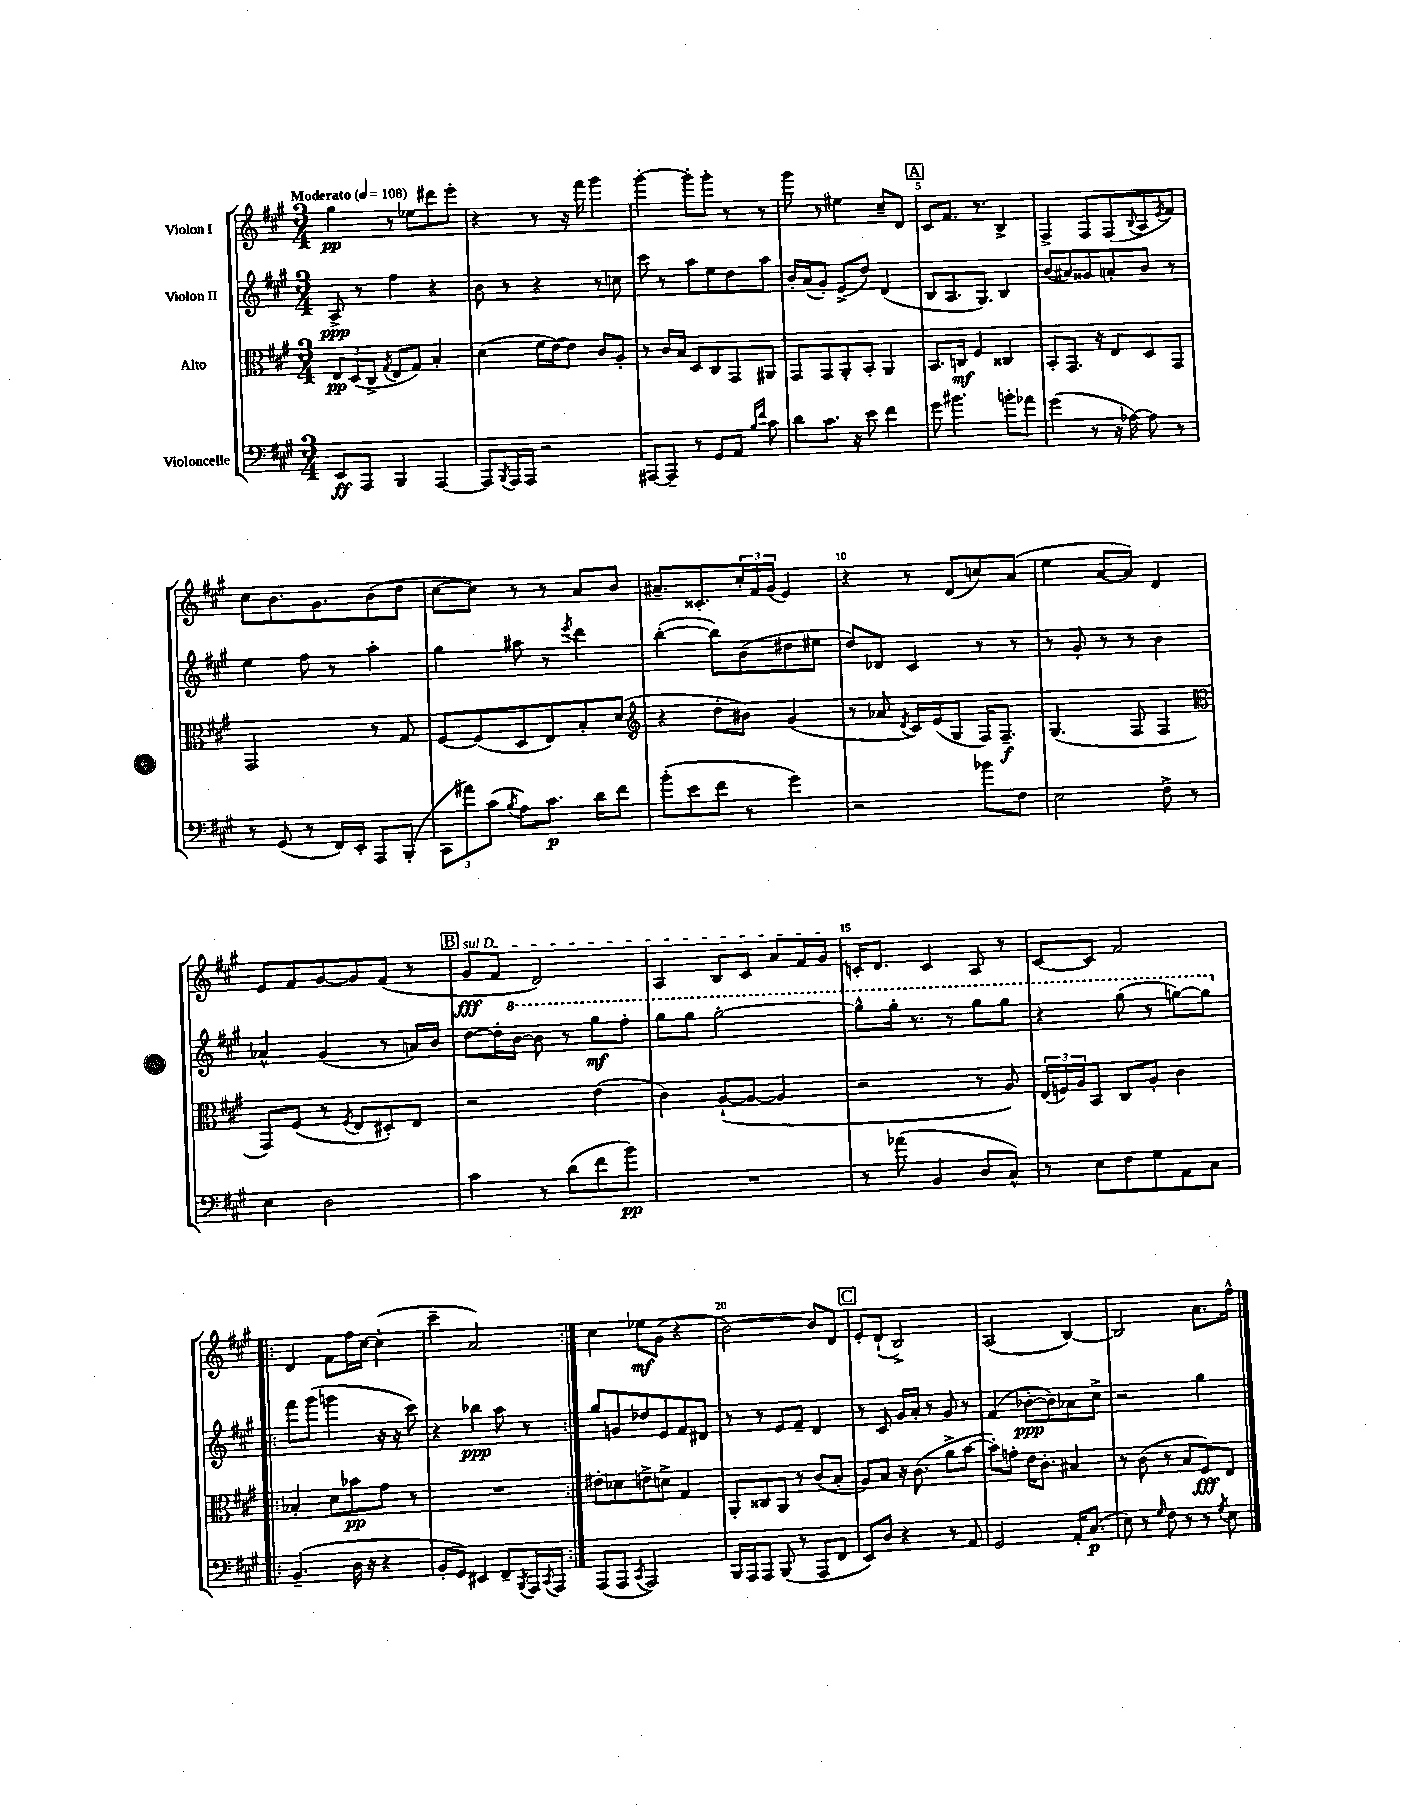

**kern	**dynam	**kern	**dynam	**kern	**dynam	**kern	**dynam
*part4	*part4	*part3	*part3	*part2	*part2	*part1	*part1
*staff4	*staff4	*staff3	*staff3	*staff2	*staff2	*staff1	*staff1
*I"Violoncelle	*	*I"Alto	*	*I"Violon II	*	*I"Violon I	*
*clefF4	*	*clefC3	*	*clefG2	*	*clefG2	*
*k[f#c#g#]	*	*k[f#c#g#]	*	*k[f#c#g#]	*	*k[f#c#g#]	*
*M3/4	*	*M3/4	*	*M3/4	*	*M3/4	*
*MM108	*	*MM108	*	*MM108	*	*MM108	*
=1	=1	=1	=1	=1	=1	=1	=1
!	!	!	!	!	!	!LO:TX:a:B:t=Moderato	!
8EE/L	ff	12E/L	pp	8A^/	ppp	4gg#\	pp
.	.	(12D/	.	.	.	.	.
8AAA/J	.	.	.	8r	.	.	.
.	.	12C#^/J	.	.	.	.	.
.	.	8qG#/	.	.	.	.	.
4BBB/	.	8E/L	.	4ff#\	.	8r	.
.	.	8G#/J)	.	.	.	8ee-X\L	.
[4AAA/	.	4B'/	.	4r	.	8ddd#X\	.
.	.	.	.	.	.	8eee'\J	.
=2	=2	=2	=2	=2	=2	=2	=2
8AAA/L]	.	(4d\	.	8b\	.	4r	.
8qBBB/	.	.	.	.	.	.	.
16AAA/L	.	.	.	8r	.	.	.
16AAA/JJ	.	.	.	.	.	.	.
2r	.	16f#\LL	.	4r	.	8r	.
.	.	[16e\J)	.	.	.	.	.
.	.	8e\J]	.	.	.	16r	.
.	.	.	.	.	.	16fff#\	.
.	.	8c#/L	.	8r	.	4ggg#\	.
.	.	8A'/J	.	8ccn\	.	.	.
=3	=3	=3	=3	=3	=3	=3	=3
[8AAA#X/L	.	8r	.	8ccc#\	.	[4ggg#'\	.
8AAA#~/J]	.	16c#/LL	.	8r	.	.	.
.	.	16B/JJ	.	.	.	.	.
8r	.	8D/L	.	8aa\L	.	8ggg#'\L]	.
8GG#/L	.	8C#/	.	8ee\	.	8ggg#'\J	.
8AA/J	.	8GG#/	.	8dd\	.	8r	.
16qqB/LL	.	.	.	.	.	.	.
16qqf#/JJ	.	.	.	.	.	.	.
8c#\	.	8AA#X/J	.	8aa\J	.	8r	.
=4	=4	=4	=4	=4	=4	=4	=4
8d\L	.	8GG#/L	.	16b'/LL	.	8ggg#\	.
.	.	.	.	(16a/J	.	.	.
8.c#\J	.	8GG#/	.	8g#'/J)	.	8r	.
.	.	8AA'/	.	(8e^/L	.	4ee#X\	.
16r	.	.	.	.	.	.	.
8e\	.	8BB'/J	.	8dd/J)	.	.	.
4f#\	.	4AA/	.	(4d/	.	8cc#~/L	.
.	.	.	.	.	.	8d/J	.
!!LO:REH:place=s1:t=A
=5	=5	=5	=5	=5	=5	=5	=5
8g#\	.	8.BB/L	.	8B/L	.	8c#/L	.
4.b#X\	.	.	.	8.A/	.	8.f#/J	.
.	.	16Cn/Jk	mf	.	.	.	.
.	.	4F#/	.	.	.	.	.
.	.	.	.	8.G#/J)	.	8.r	.
8bn'\L	.	4C##X/	.	4B/	.	4B^/	.
8a-X\J	.	.	.	.	.	.	.
=6	=6	=6	=6	=6	=6	=6	=6
(4g#\	.	8BB'/L	.	(8b/L	.	4F#^/	.
.	.	8.GG#/J	.	8a#X/)	.	.	.
8r	.	.	.	8g##X/	.	8F#/L	.
.	.	16r	.	.	.	.	.
16r	.	8E/L	.	8an'/	.	(8F#/	.
[16A-X\)	.	.	.	.	.	.	.
.	.	.	.	.	.	8qqB/	.
8A-\]	.	8D/	.	8b/J	.	8A/	.
.	.	.	.	.	.	8qe/	.
8r	.	8GG#/J	.	8r	.	8f#/J)	.
!!LO:LB:g=z
=7	=7	=7	=7	=7	=7	=7	=7
8r	.	2GG#/	.	4ee\	.	8cc#\L	.
(8GG#/	.	.	.	.	.	8.b\	.
8r	.	.	.	8ff#\	.	.	.
.	.	.	.	.	.	8.g#\	.
16FF#/LL)	.	.	.	8r	.	.	.
16EE'/JJ	.	.	.	.	.	.	.
8AAA/L	.	8r	.	4aa'\	.	(8b\	.
(8BBB'/J	.	8G#/	.	.	.	8dd\J	.
=8	=8	=8	=8	=8	=8	=8	=8
12CC#\L	.	[8F#/L	.	4gg#\	.	[8cc#\L	.
12a#X\)	.	.	.	.	.	.	.
.	.	(8F#/]	.	.	.	8cc#\J])	.
(12c#\J	.	.	.	.	.	.	.
8qB/	.	.	.	.	.	.	.
8A\L)	.	8D/	.	8aa#X\	.	8r	.
8.c#\J	p	8E/)	.	8r	.	8r	.
.	.	.	.	8qeee/	.	.	.
.	.	8B'/	.	4ddd\	.	8a/L	.
16d\KL	.	.	.	.	.	.	.
8f#\J	.	(8d/J	.	.	.	8b/J	.
=9	=9	=9	=9	=9	=9	=9	=9
*	*	*clefG2	*	*	*	*	*
(8b'\L	.	4r	.	([4bb'\	.	8.a#X~/L	.
8e\	.	.	.	.	.	.	.
.	.	.	.	.	.	8.c##X'/	.
8f#\J	.	8dd'\L	.	8bb\L])	.	.	.
8r	.	8b#X\J)	.	(8b\	.	24cc#'/L	.
.	.	.	.	.	.	24f#/	.
.	.	.	.	.	.	(24g#/JJ	.
4g#\)	.	(4g#/	.	8dd#X\	.	4e/)	.
.	.	.	.	8ee#X\J	.	.	.
=10	=10	=10	=10	=10	=10	=10	=10
2r	.	8r	.	8dd/L)	.	4r	.
.	.	8a-X/	.	8d-X/J	.	.	.
.	.	8qd/	.	.	.	.	.
.	.	16c#/LL)	.	4c#/	.	8r	.
.	.	(16e/J	.	.	.	.	.
.	.	8G#/J	.	.	.	(8d/L	.
8b-X\L	.	16F#/KL)	.	8r	.	8ccn/)	.
.	.	8.F#~/J	f	.	.	.	.
8F#\J	.	.	.	8r	.	(8a/J	.
=11	=11	=11	=11	=11	=11	=11	=11
2E\	.	(4.G#/	.	8r	.	4ee\	.
.	.	.	.	8g#'/	.	.	.
.	.	.	.	8r	.	[8a/L	.
.	.	8F#/	.	8r	.	8a/J])	.
8F#^\	.	4F#/	.	4b\	.	4d/	.
8r	.	.	.	.	.	.	.
!!LO:LB:g=z
=12	=12	=12	=12	=12	=12	=12	=12
*	*	*clefC3	*	*	*	*	*
4E\	.	8GG#/L)	.	4a-X^^/	.	8e/L	.
.	.	(8F#/J	.	.	.	8f#/	.
2D\	.	8r	.	(4g#/	.	[8g#/	.
.	.	8qF#/	.	.	.	.	.
.	.	8E/L	.	.	.	8g#/]	.
.	.	8D#X'/)	.	8r	.	(8f#/J	.
.	.	8E/J	.	16an/LL)	.	8r	.
.	.	.	.	16b/JJ	.	.	.
!!LO:REH:place=s1:t=B
=13	=13	=13	=13	=13	=13	=13	=13
!	!	!	!	!	!	!LO:TX:a:i:t=sul D	!
4c#\	.	2r	.	[8dd\L	.	8g#/L	fff
.	.	.	.	16dd'\L]	.	8f#/J	.
*	*	*	*	*8va	*	*	*
.	.	.	.	[16bb\JJ	.	.	.
8r	.	.	.	8bb\]	.	2d/)	.
(8d\L	.	.	.	8r	.	.	.
8f#\	.	(4e\	.	8ggg#\L	mf	.	.
8b\J)	pp	.	.	8fff#'\J	.	.	.
=14	=14	=14	=14	=14	=14	=14	=14
2.r	.	4c#\)	.	8ggg#\L	.	4A/	.
.	.	.	.	8ggg#\J	.	.	.
.	.	([8A`/L	.	[2ggg#'\	.	8B/L	.
.	.	8A/J_	.	.	.	8c#/J	.
.	.	4A/]	.	.	.	8a/L	.
.	.	.	.	.	.	16f#/L	.
.	.	.	.	.	.	16g#/JJ	.
=15	=15	=15	=15	=15	=15	=15	=15
8r	.	2r	.	8ggg#^^\L]	.	16cn'/KL	.
.	.	.	.	.	.	8.d/J	.
(8a-X\	.	.	.	16ggg#'\Jk	.	.	.
.	.	.	.	8.r	.	.	.
4BB/	.	.	.	.	.	4c/	.
.	.	.	.	8r	.	.	.
8D/L	.	8r	.	8ggg#\L	.	8A/	.
8C#^^/J)	.	8A/)	.	8ggg#\J	.	8r	.
=16	=16	=16	=16	=16	=16	=16	=16
8r	.	(24E/LL	.	4r	.	[8c#/L	.
.	.	24Fn/)	.	.	.	.	.
.	.	24A/J	.	.	.	.	.
8E\L	.	8BB/J	.	.	.	8c#/J]	.
8F#\	.	8C#/L	.	(8ggg#\	.	2f#/	.
8G#\	.	8A'/J	.	8r	.	.	.
8AA\	.	4c#\	.	[8gggn\L)	.	.	.
8C#\J	.	.	.	8ggg\J]	.	.	.
!!LO:LB:g=z
=17!|:	=17!|:	=17!|:	=17!|:	=17!|:	=17!|:	=17!|:	=17!|:
*	*	*	*	*X8va	*	*	*
(4.BB~/	.	4B-X'/	.	8fff#\L	.	4d/	.
.	.	.	.	(8ggg#\J	.	.	.
.	.	8d\L	.	4gggn\	.	8f#\L	.
16D\	.	8b-X\	pp	.	.	16ff#\L	.
16r	.	.	.	.	.	[16cc#\JJ	.
4r	.	8g#\J	.	16r	.	(4cc#'\]	.
.	.	.	.	16r	.	.	.
.	.	8r	.	8ccc#\)	.	.	.
=18	=18	=18	=18	=18	=18	=18	=18
8BB'/L	.	2.r	.	4r	.	4ccc#~\	.
8GG#/J)	.	.	.	.	.	.	.
4EE#X/	.	.	.	4bb-X\	ppp	2a/)	.
8FF#~/L	.	.	.	8aa\	.	.	.
8qBBB/	.	.	.	.	.	.	.
16AAA/L	.	.	.	8r	.	.	.
8qCC#/	.	.	.	.	.	.	.
16AAA/JJ	.	.	.	.	.	.	.
=19:|!	=19:|!	=19:|!	=19:|!	=19:|!	=19:|!	=19:|!	=19:|!
(8AAA/L	.	8e#X'\L	.	8gg#/L	.	4cc#\	.
8AAA/J	.	8d-X\	.	8gn/	.	.	.
8qCC#/	.	.	.	.	.	.	.
2AAA/)	.	8en^\	.	8dd-X/	.	8ee-X\L	mf
.	.	8dn^\J	.	8e/	.	(8g#\J	.
.	.	4G#/	.	8f#/	.	4r	.
.	.	.	.	8d#X/J	.	.	.
=20	=20	=20	=20	=20	=20	=20	=20
16BBB/LL	.	8AA'/L	.	8r	.	[2b\)	.
16AAA/J	.	.	.	.	.	.	.
8AAA/J	.	8C##X/	.	8r	.	.	.
(8BBB/	.	8AA/J	.	8e/L	.	.	.
8r	.	8r	.	8f#~/J	.	.	.
8AAA/L	.	(8c#/L	.	4d/	.	8b/L]	.
8FF#/J	.	8B'/J	.	.	.	8d/J	.
!!LO:REH:place=s1:t=C
=21	=21	=21	=21	=21	=21	=21	=21
8EE/L)	.	8A/L)	.	8r	.	8e'/L	.
8D/J	.	8B/J	.	8c#/	.	(8d`/J	.
4r	.	16r	.	16g#/LL	.	2B^/)	.
.	.	(8.c#\	.	16a'/JJ	.	.	.
.	.	.	.	8r	.	.	.
8r	.	8a^\L	.	8g#/	.	.	.
8AA/	.	[8b\J	.	8r	.	.	.
=22	=22	=22	=22	=22	=22	=22	=22
2GG#/	.	8b'\L])	.	(4f#/	.	(2A/	.
.	.	8gn'\J	.	.	.	.	.
.	.	16e\KL	.	[8b-X'\L	ppp	.	.
.	.	8.c#'\J	.	.	.	.	.
.	.	.	.	8b-\])	.	.	.
16AA'/KL	.	4B#X/	.	8a-X\	.	[4B/)	.
(8.C#/J	p	.	.	.	.	.	.
.	.	.	.	8cc#^\J	.	.	.
=23	=23	=23	=23	=23	=23	=23	=23
8E\)	.	8r	.	2r	.	2B/]	.
8r	.	(8c#\	.	.	.	.	.
16qqG#/	.	.	.	.	.	.	.
8F#\	.	8r	.	.	.	.	.
8r	.	8B/L	.	.	.	.	.
8r	.	8F#/)	fff	4gg#\	.	8.a\L	.
8qG#/	.	.	.	.	.	.	.
8E\	.	8E/J	.	.	.	.	.
.	.	.	.	.	.	16ff#^^\Jk	.
==	==	==	==	==	==	==	==
*-	*-	*-	*-	*-	*-	*-	*-
